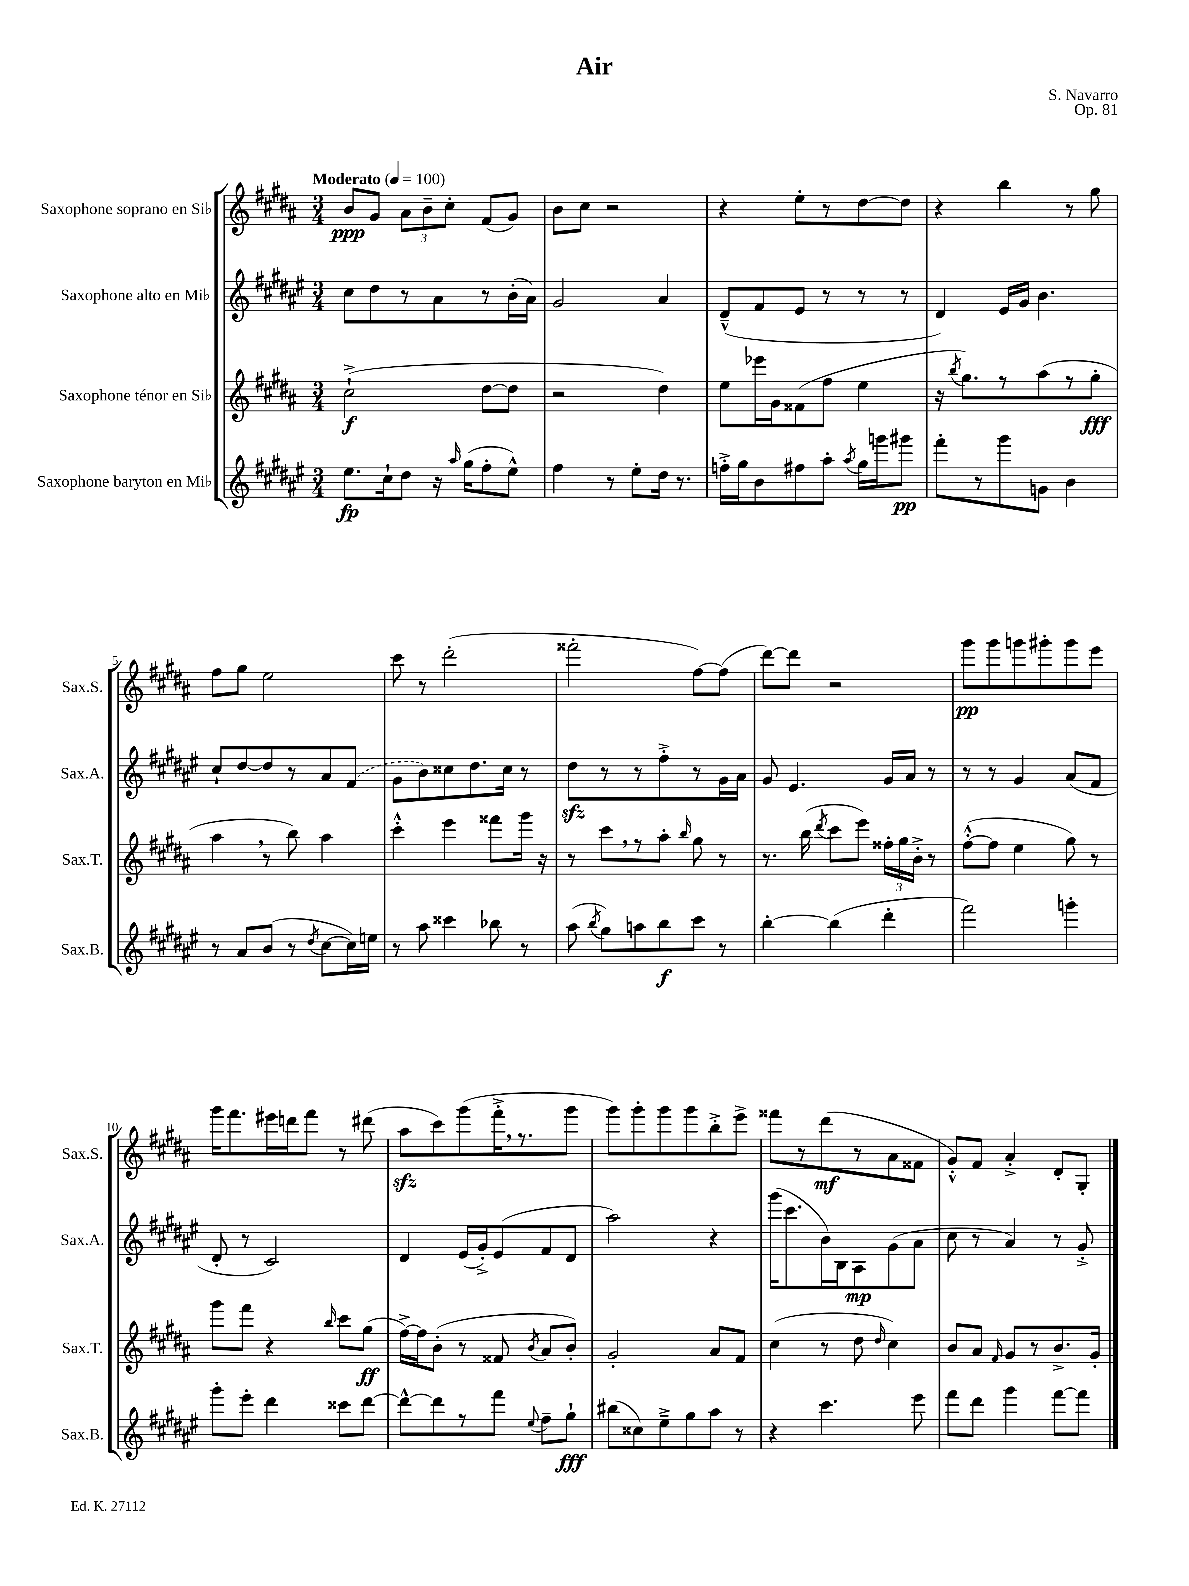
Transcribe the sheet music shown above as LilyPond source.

\header { title = "Air" composer = "S. Navarro" opus = "Op. 81" }
<<
\new StaffGroup <<
\new Staff = "s0" \with { instrumentName = "Saxophone soprano en Sib" shortInstrumentName = "Sax.S." } {
    \clef treble \key b \major \numericTimeSignature \time 3/4 \tempo "Moderato" 4 = 100
    \autoBeamOff b'8[\ppp gis'8] \tuplet 3/2 { ais'8[ b'8-- cis''8]-. } fis'8[( gis'8]) |
    b'8[ cis''8] r2 |
    r4 e''8[-. r8 dis''8~ dis''8] |
    r4 b''4 r8 gis''8 |
    fis''8[ gis''8] e''2 |
    cis'''8 r8 dis'''2-.( |
    fisis'''2-. fis''8[~) fis''8]( |
    dis'''8[~) dis'''8] r2 |
    gis'''8[\pp gis'''8 g'''8 gis'''8-. gis'''8 e'''8] |
    gis'''16[ fis'''8. eis'''16 d'''16 fis'''8] r8 dis'''8( |
    ais''8[\sfz cis'''8) gis'''8( fis'''16-.-> \breathe r8. gis'''8] |
    gis'''8[) gis'''8-. gis'''8 gis'''8 b''8-.-> e'''8]-> |
    fisis'''8[ r8 dis'''8\mf( r8 ais'8 fisis'8] |
    gis'8[-.-^) fis'8] ais'4-.-> dis'8[-. gis8]-. \bar "|." |
}
\new Staff = "s1" \with { instrumentName = "Saxophone alto en Mib" shortInstrumentName = "Sax.A." } {
    \clef treble \key fis \major \numericTimeSignature \time 3/4
    \autoBeamOff cis''8[ dis''8 r8 ais'8 r8 b'16-.( ais'16]) |
    gis'2 ais'4 |
    dis'8[---^( fis'8 eis'8] r8 r8 r8 |
    dis'4) eis'16[ gis'16] b'4. |
    cis''8[-! dis''8~ dis''8 r8 ais'8 \once \slurDashed fis'8]( |
    gis'8[ b'8) cisis''8 dis''8. cisis''16] r8 |
    dis''8[\sfz r8 r8 fis''8-.-> r8 gis'16 ais'16] |
    gis'8 eis'4. gis'16[ ais'16] r8 |
    r8 r8 gis'4 ais'8[( fis'8] |
    dis'8-. r8 cis'2) |
    dis'4 eis'16[( gis'16-.->) eis'8( fis'8 dis'8] |
    ais''2) r4 |
    gis'''16[( cis'''8. b'16) b16 ais8\mp gis'8( ais'8] |
    cis''8 r8 ais'4) r8 gis'8-.-> \bar "|." |
}
\new Staff = "s2" \with { instrumentName = "Saxophone ténor en Sib" shortInstrumentName = "Sax.T." } {
    \clef treble \key b \major \numericTimeSignature \time 3/4
    \autoBeamOff cis''2-!->\f( dis''8[~ dis''8] |
    r2 dis''4) |
    e''8[ ees'''16 gis'16 fisis'8( fis''8] e''4 |
    r16 \acciaccatura { b''8 } gis''8.[) r8 ais''8( r8 gis''8]-.\fff |
    ais''4 \breathe r8 b''8) ais''4 |
    cis'''4-.-^ e'''4 fisis'''8[ gis'''16] r16 |
    r8 cis'''8[ \breathe r8 ais''8]-. \grace { b''16 } gis''8 r8 |
    r8. b''16( \acciaccatura { dis'''8 } cis'''8[ e'''8]) \tuplet 3/2 { fisis''16[-. gis''16 b'16]-.-> } r8 |
    fis''8[~-.-^( fis''8] e''4 gis''8) r8 |
    gis'''8[ fis'''8] r4 \grace { b''16 } cis'''8[ gis''8]\ff( |
    fis''16[~->) fis''16 b'8]-.( r8 fisis'8 \acciaccatura { b'8 } ais'8[ b'8]-.) |
    gis'2-. ais'8[ fis'8] |
    cis''4( r8 dis''8 \grace { dis''16 } cis''4) |
    b'8[ ais'8] \grace { fis'16 } gis'8[ r8 b'8.-> gis'16]-. \bar "|." |
}
\new Staff = "s3" \with { instrumentName = "Saxophone baryton en Mib" shortInstrumentName = "Sax.B." } {
    \clef treble \key fis \major \numericTimeSignature \time 3/4
    \autoBeamOff eis''8.[\fp cis''16-! dis''8] r16 \grace { ais''16 } gis''16[( fis''8-. eis''8]-^) |
    fis''4 r8 eis''8[-. dis''16] r8. |
    f''16[-.-> gis''16 b'8 fis''8 ais''8]-. \acciaccatura { ais''8 } gis''16[ g'''16 gis'''8]\pp |
    fis'''8[-. r8 gis'''8 g'8] b'4 |
    r8 ais'8[ b'8]( r8 \acciaccatura { dis''8 } cis''8[~ cis''16) e''16] |
    r8 ais''8 cisis'''4 bes''8 r8 |
    ais''8( \acciaccatura { b''8 } gis''8[) a''8 b''8\f cis'''8] r8 |
    b''4~-. b''4( dis'''4-. |
    fis'''2) g'''4-. |
    gis'''8[-. eis'''8]-. dis'''4 cisis'''8[ dis'''8]~ |
    dis'''8[~-^ dis'''8 r8 fis'''8] \appoggiatura { eis''8 } fis''8[-- gis''8]-!\fff |
    bis''8[( cisis''8) eis''8---> gis''8 ais''8] r8 |
    r4 cis'''4. eis'''8 |
    fis'''8[ dis'''8] gis'''4 fis'''8[~ fis'''8] \bar "|." |
}
>>
>>
